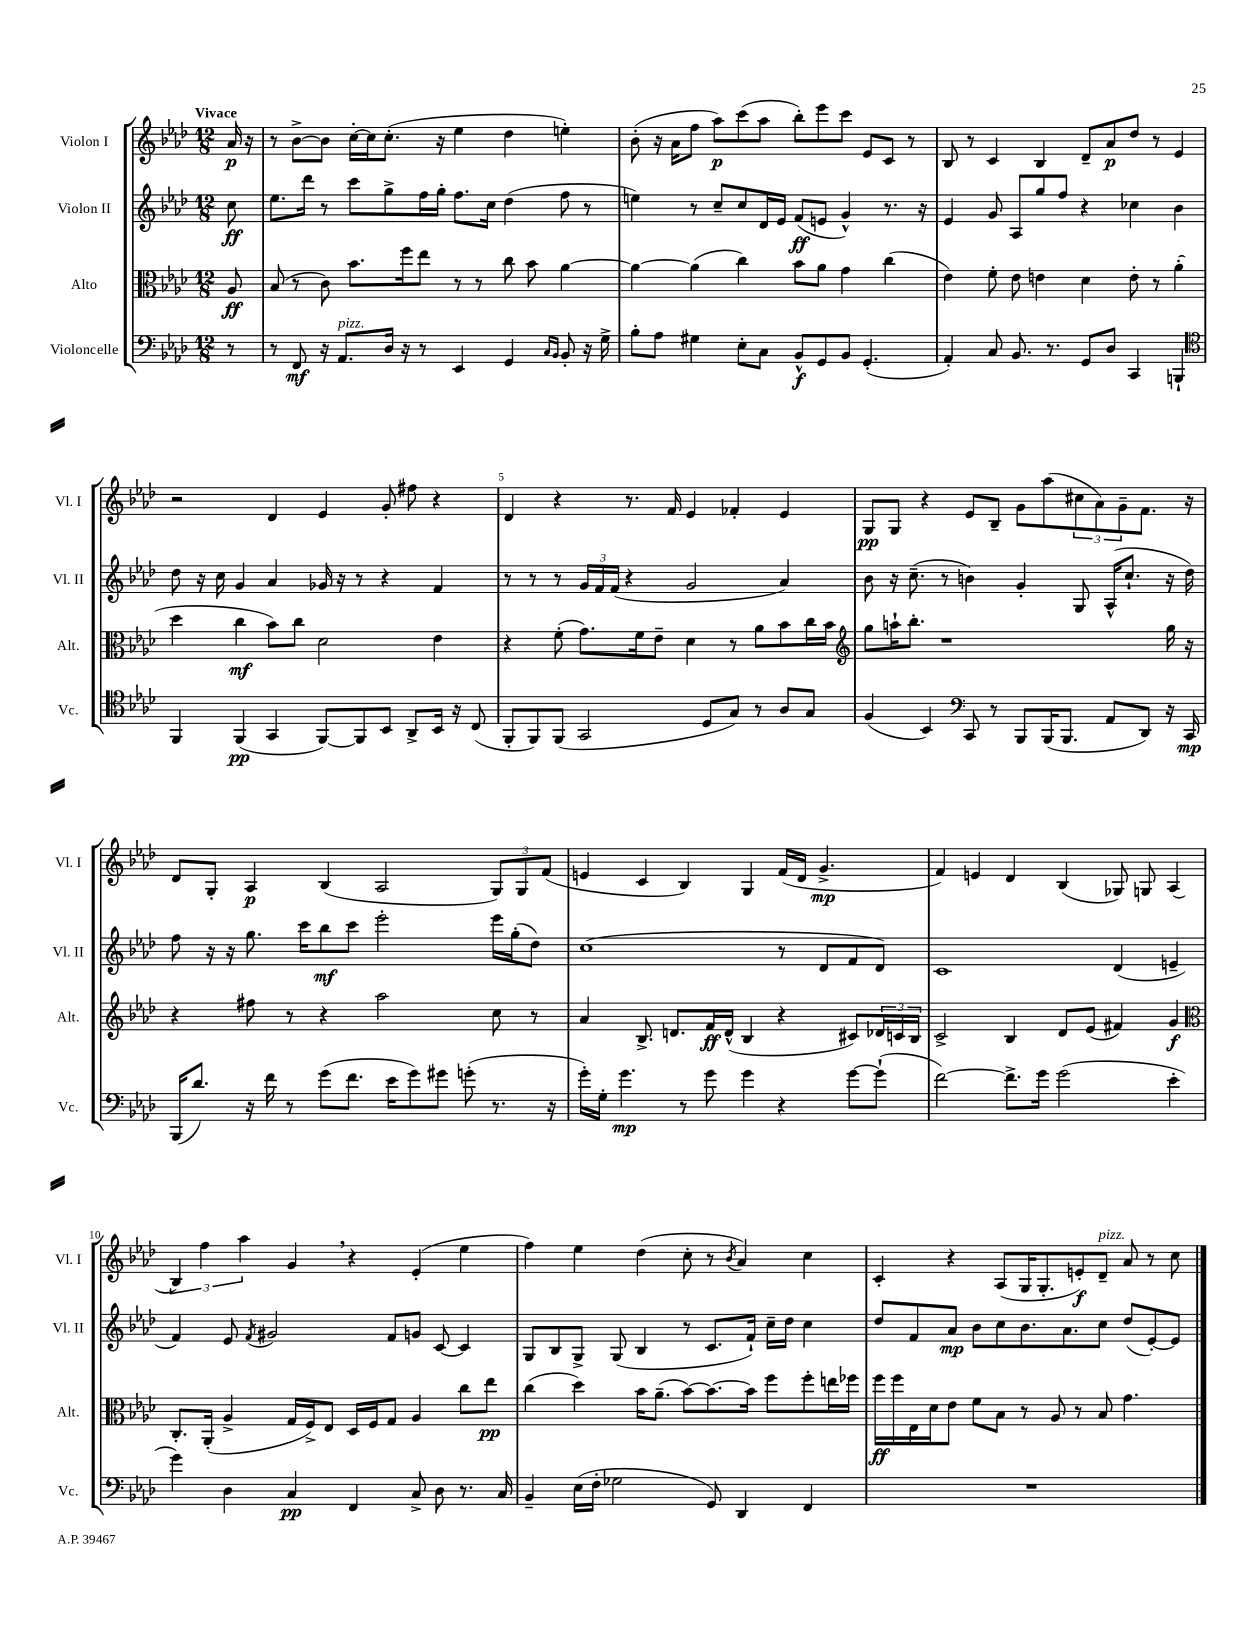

**kern	**kern	**kern	**kern
*staff4	*staff3	*staff2	*staff1
*clefF4	*clefC3	*clefG2	*clefG2
*k[b-e-a-d-]	*k[b-e-a-d-]	*k[b-e-a-d-]	*k[b-e-a-d-]
*M12/8	*M12/8	*M12/8	*M12/8
8r	8A-	8cc	16a-
.	.	.	16r
=	=	=	=
8r	(8B-	8.ee-	8r
8FF	8r	.	[8b-^
.	.	16ddd-	.
16r	8c)	8r	8b-]
8.AA-	.	.	.
.	8.b-	8ccc	[16cc'
.	.	.	16cc]
16D-	.	8gg^	(8.cc'
16r	16ff	.	.
8r	8ee-	16ff	.
.	.	16gg'	16r
4EE-	8r	8.ff	4ee-
.	8r	.	.
.	.	16cc	.
4GG	8cc	(4dd-	4dd-
.	8b-	.	.
16qqC	.	.	.
16qqBB-	.	.	.
8BB-'	[4a-	8ff	4ee')
16r	.	8r	.
16G^	.	.	.
=	=	=	=
8B-'	4a-_	4ee)	(8b-'
8A-	.	.	16r
.	.	.	16a-
4G#	(4a-]	8r	8ff
.	.	8cc~	8aa-)
8E-'	4cc)	8cc	(8ccc
8C	.	16d-	8aa-
.	.	16e-	.
8BB-^^	8b-	(8f	8bb-')
8GG	8a-	8e	8eee-
8BB-	4g	4g^^)	8ccc
(4.GG'	.	.	8e-
.	(4cc	8.r	8c
.	.	.	8r
.	.	16r	.
=	=	=	=
4AA-')	4e-)	4e-	8B-
.	.	.	8r
8C	8f'	8g	4c
8.BB-	8e-	8A-	.
.	4e	8gg	4B-
8.r	.	.	.
.	.	8ff	.
8GG	4d-	4r	8d-~
8D-	.	.	8a-
4CC	8e'	4cc-	8dd-
.	8r	.	8r
4BBB`	(4a-'	4b-	4e-
=	=	=	=
*clefC4	*	*	*
4FF	4dd-	8dd-	2r
.	.	16r	.
.	.	16cc	.
(4FF	4cc	4g	.
4GG	8b-)	4a-	4d-
.	8cc	.	.
[8FF)	2d-	16g-	4e-
.	.	16r	.
8FF]	.	8r	.
8BB-	.	4r	8g'
8AA-^	.	.	8ff#
16BB-	4e-	4f	4r
16r	.	.	.
(8C	.	.	.
=	=	=	=
8FF'	4r	8r	4d-
8FF)	.	8r	.
(8FF	(8f'	8r	4r
2GG	8.g)	24g	.
.	.	24f	.
.	.	(24f	.
.	.	4r	8.r
.	16f	.	.
.	8e-~	.	.
.	.	.	16f
.	4d-	2g	4e-
8D-	.	.	.
8G)	8r	.	4f-'
8r	8a-	.	.
8A-	8b-	4a-)	4e-
8G	16cc	.	.
.	16b-	.	.
=	=	=	=
*	*clefG2	*	*
(4F	8gg	8b-	8G
.	16aa`	16r	8G
.	8.bb-'	(8.cc~	.
4BB-)	.	.	4r
.	1r	8r	.
*clefF4	*	*	*
8CC	.	4b)	8e-
8r	.	.	8B-~
8BBB-	.	4g'	8g
(16BBB-	.	.	(8aa-
8.BBB-	.	.	.
.	.	8G	12cc#
.	.	.	12a-)
8AA-	.	(16A-^^	.
.	.	.	12g~
.	.	8.cc`	.
8DD-)	.	.	8.f
16r	16gg	16r	.
16CC	16r	16dd-)	16r
=	=	=	=
(16BBB-	4r	8ff	8d-
8.d-)	.	.	.
.	.	16r	8G'
.	.	16r	.
16r	8ff#	8.gg	4A-
16f	.	.	.
8r	8r	.	.
.	.	16ccc	.
(8g	4r	8bb-	(4B-
8.f	.	8ccc	.
.	2aa-	2eee-'	2A-
16e-	.	.	.
8g)	.	.	.
8g#	.	.	.
(8g'	.	.	.
8.r	8cc	16eee-	12G)
.	.	(16gg'	.
.	.	.	12G
.	8r	8dd-)	.
.	.	.	(12f
16r	.	.	.
=	=	=	=
16g')	4a-	(1cc	4e
16G'	.	.	.
4.g	.	.	.
.	8.B-^	.	4c
.	8.d	.	.
8r	.	.	4B-)
8g	16f	.	.
.	(16d^^	.	.
4g	4B-	.	4G
4r	4r	8r	(16f
.	.	.	16d-
.	.	8d-	4.g^
[8g	8c#)	8f	.
(8g`]	24d-	8d-)	.
.	24c	.	.
.	24B-	.	.
=	=	=	=
[2f)	2c^	1c	4f)
.	.	.	4e
8.f^]	4B-	.	4d-
16g	.	.	.
(2g	8d-	.	(4B-
.	(8e-	.	.
.	4f#)	(4d-	8G-)
.	.	.	8G
4e-'	4g	4e~	(4A-
=	=	=	=
*	*clefC3	*	*
4g)	8.C'	4f)	6B-)
.	.	.	6ff
.	(16AA-'	.	.
4D-	4A-^	8e-	.
.	.	.	6aa-
.	.	8qf	.
.	.	2g#	.
4C	16G	.	4g
.	16F^)	.	.
.	8E-	.	.
4FF	16D-	.	4r
.	16F	.	.
.	8G	8f	.
8C^	4A-	8g	(4e-'
8D-	.	[8c	.
8.r	8cc	4c]	4ee-
.	8ee-	.	.
16C	.	.	.
=	=	=	=
4BB-~	(4cc	8G	4ff)
.	.	8B-	.
(16E-	4dd-)	8G^	4ee-
16F'	.	.	.
2G-	.	(8G	.
.	16b-	4B-	(4dd-
.	(8.a-~	.	.
.	[8b-)	8r	8cc'
8GG)	8.b-_	8.c	8r
.	.	.	8qb-
4DD-	.	.	4a-)
.	16b-]	16f`)	.
.	8ff	16cc~	.
.	.	16dd-	.
4FF	8ff'	4cc	4cc
.	16ee	.	.
.	16ff-	.	.
=	=	=	=
1.r	16ff	8dd-	4c'
.	16ff	.	.
.	16E-	8f	.
.	16d-	.	.
.	8e-	8a-	4r
.	8f	8b-	.
.	8B-	8cc	(8A-
.	8r	8.b-	16G
.	.	.	8.G'
.	8A-	.	.
.	.	8.a-	.
.	8r	.	8e')
.	8B-	8cc	8d-~
.	4.g	(8dd-	8a-
.	.	[8e-')	8r
.	.	8e-]	8cc
==	==	==	==
*-	*-	*-	*-
